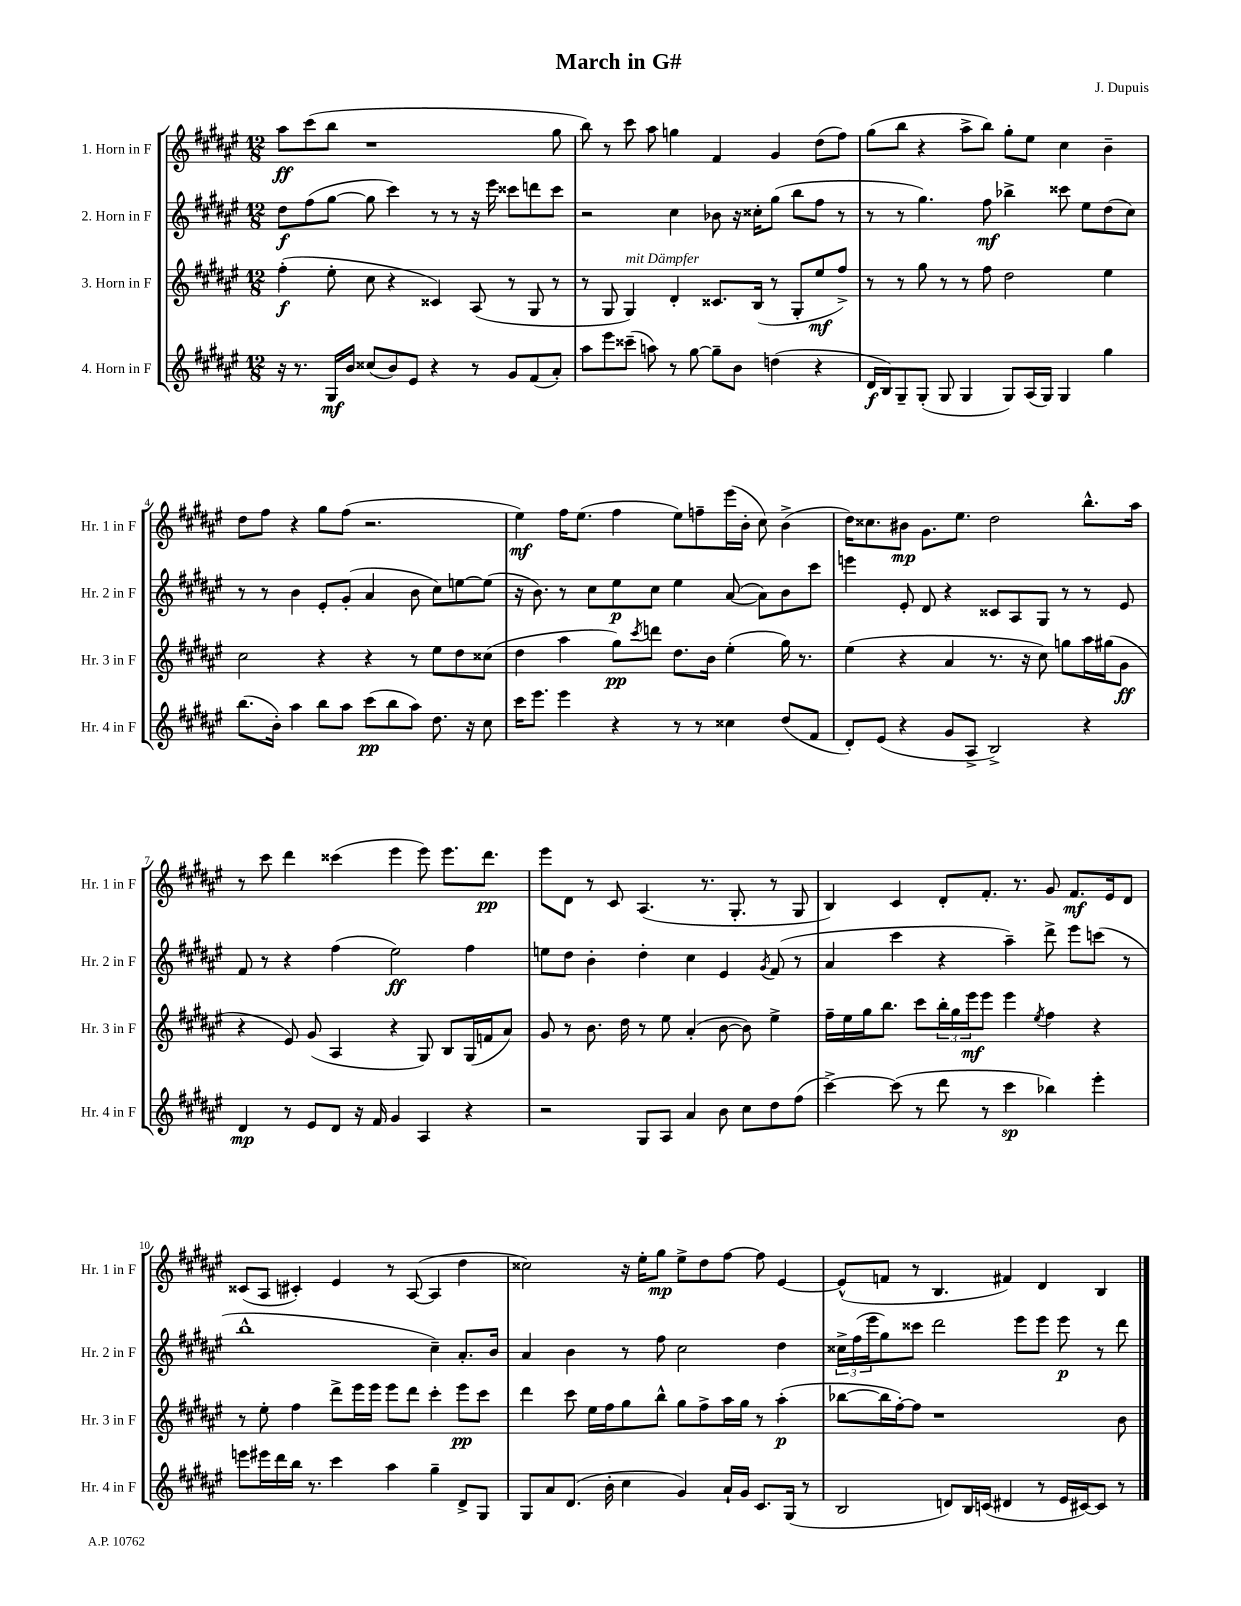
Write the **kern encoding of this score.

**kern	**dynam	**kern	**dynam	**kern	**dynam	**kern	**dynam
*part4	*part4	*part3	*part3	*part2	*part2	*part1	*part1
*staff4	*staff4	*staff3	*staff3	*staff2	*staff2	*staff1	*staff1
*I"4. Horn in F	*	*I"3. Horn in F	*	*I"2. Horn in F	*	*I"1. Horn in F	*
*I'Hr. 4 in F	*	*I'Hr. 3 in F	*	*I'Hr. 2 in F	*	*I'Hr. 1 in F	*
*clefG2	*	*clefG2	*	*clefG2	*	*clefG2	*
*k[f#c#g#d#a#e#]	*	*k[f#c#g#d#a#e#]	*	*k[f#c#g#d#a#e#]	*	*k[f#c#g#d#a#e#]	*
*M12/8	*	*M12/8	*	*M12/8	*	*M12/8	*
=1	=1	=1	=1	=1	=1	=1	=1
16r	.	(4ff#'\	f	8dd#\L	f	8aa#\L	ff
8.r	.	.	.	.	.	.	.
.	.	.	.	(8ff#\	.	(8ccc#\	.
16G#/LL	mf	8ee#'\	.	[8gg#\J	.	8bb\J	.
16b/JJ	.	.	.	.	.	.	.
(8cc##X/L	.	8cc#\	.	8gg#\]	.	1r	.
8b/)	.	4r	.	4ccc#\)	.	.	.
8e#/J	.	.	.	.	.	.	.
4r	.	4c##X/)	.	8r	.	.	.
.	.	.	.	8r	.	.	.
8r	.	(8A#/	.	16r	.	.	.
.	.	.	.	16eee#\	.	.	.
8g#/L	.	8r	.	8ccc##X\L	.	.	.
(8f#/	.	8G#/	.	8dddn\	.	.	.
8a#'/J)	.	8r	.	8ccc##\J	.	8gg#\	.
=2	=2	=2	=2	=2	=2	=2	=2
8aa#\L	.	8r	.	2r	.	8bb\)	.
8eee#\	.	8G#/	.	.	.	8r	.
!	!	!LO:TX:a:i:t=mit Dämpfer	!	!	!	!	!
(8ccc##X~\J	.	4G#/)	.	.	.	8ccc#\	.
8aan\)	.	.	.	.	.	8aa#\	.
8r	.	4d#'/	.	4cc#\	.	4ggn\	.
[8gg#\	.	.	.	.	.	.	.
8gg#~\L]	.	8.c##X/L	.	8b-X\	.	4f#/	.
8b\J	.	.	.	16r	.	.	.
.	.	(16B/Jk	.	16cc##X'\KL	.	.	.
(4ddn\	.	8r	.	(8gg#\J	.	4g#/	.
.	.	8G#'/L	.	8bb\L	.	.	.
4r	.	8ee#/	mf	8ff#\J	.	(8dd#\L	.
.	.	8ff#^/J)	.	8r	.	8ff#\J)	.
=3	=3	=3	=3	=3	=3	=3	=3
16d#/LL	f	8r	.	8r	.	(8gg#\L	.
16B/J)	.	.	.	.	.	.	.
8G#~/	.	8r	.	8r	.	8bb\J	.
(8G#'/J	.	8gg#\	.	4.gg#\)	.	4r	.
8G#/	.	8r	.	.	.	.	.
4G#/	.	8r	.	.	.	8aa#^\L	.
.	.	8ff#\	.	8ff#\	mf	8bb\J)	.
8G#/L)	.	2dd#\	.	4bb-X^\	.	8gg#'\L	.
(16A#/L	.	.	.	.	.	8ee#\J	.
16G#/JJ)	.	.	.	.	.	.	.
4G#/	.	.	.	8ccc##X\	.	4cc#\	.
.	.	.	.	8ee#\L	.	.	.
4gg#\	.	4ee#\	.	(8dd#\	.	4b~\	.
.	.	.	.	8cc#\J)	.	.	.
!!LO:LB:g=z
=4	=4	=4	=4	=4	=4	=4	=4
(8.bb\L	.	2cc#\	.	8r	.	8dd#\L	.
.	.	.	.	8r	.	8ff#\J	.
16b'\Jk)	.	.	.	.	.	.	.
4aa#\	.	.	.	4b\	.	4r	.
8bb\L	.	4r	.	8e#'/L	.	8gg#\L	.
8aa#\J	.	.	.	(8g#'/J	.	(8ff#\J	.
(8ccc#\L	pp	4r	.	4a#/	.	2.r	.
8bb\	.	.	.	.	.	.	.
8aa#\J)	.	8r	.	8b\	.	.	.
8.dd#\	.	8ee#\L	.	8cc#\L)	.	.	.
.	.	8dd#\	.	[8een\	.	.	.
16r	.	.	.	.	.	.	.
8cc#\	.	(8cc##X\J	.	(8ee\J]	.	.	.
=5	=5	=5	=5	=5	=5	=5	=5
16ccc#\KL	.	4dd#\	.	16r	.	4ee#\)	mf
8.eee#\J	.	.	.	8.b\)	.	.	.
4eee#\	.	4aa#\	.	8r	.	16ff#\KL	.
.	.	.	.	.	.	(8.ee#\J	.
.	.	.	.	8cc#\L	.	.	.
4r	.	8gg#\L)	pp	8ee#\	p	4ff#\	.
.	.	8qccc#/	.	.	.	.	.
.	.	8dddn\J	.	8cc#\J	.	.	.
8r	.	8.dd#\L	.	4ee#\	.	8ee#\L)	.
8r	.	.	.	.	.	8ffn~\	.
.	.	16b\Jk	.	.	.	.	.
4cc##X\	.	(4ee#'\	.	([8a#/	.	(16eee#\L	.
.	.	.	.	.	.	16b'\JJ	.
.	.	.	.	8a#\L])	.	8cc#\)	.
(8dd#/L	.	16gg#\)	.	8b\	.	(4b^\	.
.	.	8.r	.	.	.	.	.
8f#/J	.	.	.	8ccc#\J	.	.	.
=6	=6	=6	=6	=6	=6	=6	=6
8d#'/L)	.	(4ee#\	.	4eeen\	.	16dd#\KL)	.
.	.	.	.	.	.	8.cc##X\	.
(8e#/J	.	.	.	.	.	.	.
4r	.	4r	.	8e#'/	.	8b#X\J	mp
.	.	.	.	8d#/	.	8.g#\L	.
8g#/L	.	4a#/	.	4r	.	.	.
.	.	.	.	.	.	8.ee#\J	.
8A#^/J	.	.	.	.	.	.	.
2B^/)	.	8.r	.	8c##X/L	.	2dd#\	.
.	.	.	.	8A#/	.	.	.
.	.	16r	.	.	.	.	.
.	.	8cc#\)	.	8G#/J	.	.	.
.	.	8ggn\L	.	8r	.	.	.
4r	.	16aa#\L	.	8r	.	8.bb^^\L	.
.	.	(16gg#X\J	.	.	.	.	.
.	.	8g#\J	ff	8e#/	.	.	.
.	.	.	.	.	.	16aa#\Jk	.
!!LO:LB:g=z
=7	=7	=7	=7	=7	=7	=7	=7
4d#/	mp	4r	.	8f#/	.	8r	.
.	.	.	.	8r	.	8ccc#\	.
8r	.	8e#/)	.	4r	.	4ddd#\	.
8e#/L	.	(8g#/	.	.	.	.	.
8d#/J	.	4A#/	.	(4ff#\	.	(4ccc##X\	.
16r	.	.	.	.	.	.	.
16f#/	.	.	.	.	.	.	.
4g#/	.	4r	.	2ee#\)	ff	4eee#\	.
4A#/	.	8G#/)	.	.	.	8eee#\)	.
.	.	8B/L	.	.	.	8.eee#\L	.
4r	.	(16G#/L	.	4ff#\	.	.	.
.	.	16fn/J	.	.	.	8.ddd#\J	pp
.	.	8a#/J)	.	.	.	.	.
=8	=8	=8	=8	=8	=8	=8	=8
2r	.	8g#/	.	8een\L	.	8eee#\L	.
.	.	8r	.	8dd#\J	.	8d#\J	.
.	.	8.b\	.	4b'\	.	8r	.
.	.	.	.	.	.	8c#/	.
.	.	16dd#\	.	.	.	.	.
8G#/L	.	8r	.	4dd#'\	.	(4.A#/	.
8A#/J	.	8ee#\	.	.	.	.	.
4a#/	.	(4a#'/	.	4cc#\	.	.	.
.	.	.	.	.	.	8.r	.
8b\	.	[8b\	.	4e#/	.	.	.
.	.	.	.	.	.	8.G#'/	.
8cc#\L	.	8b\])	.	.	.	.	.
.	.	.	.	8qg#/	.	.	.
8dd#\	.	4ee#^\	.	(8f#/	.	8r	.
(8ff#\J	.	.	.	8r	.	8G#/	.
=9	=9	=9	=9	=9	=9	=9	=9
[4ccc#^\)	.	16ff#~\LL	.	4a#/	.	4B/)	.
.	.	16ee#\	.	.	.	.	.
.	.	16gg#\J	.	.	.	.	.
.	.	8.bb\J	.	.	.	.	.
(8ccc#\]	.	.	.	4ccc#\	.	4c#/	.
8r	.	8ccc#\L	.	.	.	.	.
8ddd#\	.	24bb'\L	.	4r	.	8d#'/L	.
.	.	24gg#\	.	.	.	.	.
.	.	24eee#\J	mf	.	.	.	.
8r	.	8eee#\J	.	.	.	8.f#'/J	.
4ccc#\	sp	4eee#\	.	4aa#~\)	.	.	.
.	.	.	.	.	.	8.r	.
.	.	8qee#/	.	.	.	.	.
4bb-X\)	.	4ff#\	.	8ddd#^\	.	8g#/	.
.	.	.	.	8eee#\L	.	8.f#/L	mf
4eee#'\	.	4r	.	(8cccn\J	.	.	.
.	.	.	.	.	.	16e#/k	.
.	.	.	.	8r	.	8d#/J	.
!!LO:LB:g=z
=10	=10	=10	=10	=10	=10	=10	=10
8eeen\L	.	8r	.	1bb^^	.	(8c##X/L	.
16eee#X\L	.	8ee#'\	.	.	.	8A#/J	.
16ddd#\	.	.	.	.	.	.	.
16bb\JJ	.	4ff#\	.	.	.	4c#X'/)	.
8.r	.	.	.	.	.	.	.
4ccc#\	.	8ddd#^\L	.	.	.	4e#/	.
.	.	16eee#\L	.	.	.	.	.
.	.	16eee#\JJ	.	.	.	.	.
4aa#\	.	8eee#\L	.	.	.	8r	.
.	.	8ddd#\J	.	.	.	([8A#/	.
4gg#~\	.	4ccc#'\	.	4cc#~\)	.	4A#/]	.
8d#^/L	.	8eee#\L	pp	8.a#'/L	.	4dd#\	.
8G#/J	.	8ccc#\J	.	.	.	.	.
.	.	.	.	16b/Jk	.	.	.
=11	=11	=11	=11	=11	=11	=11	=11
8G#/L	.	4ddd#\	.	4a#/	.	2cc##X\)	.
8a#/	.	.	.	.	.	.	.
(8.d#/J	.	8ccc#\	.	4b\	.	.	.
.	.	16ee#\LL	.	.	.	.	.
16b'\	.	16ff#\J	.	.	.	.	.
4cc#\	.	8gg#\	.	8r	.	16r	.
.	.	.	.	.	.	16ee#'\KL	.
.	.	8bb^^\J	.	8ff#\	.	8gg#\J	mp
4g#/)	.	8gg#\L	.	2cc#\	.	8ee#^\L	.
.	.	8ff#^\	.	.	.	8dd#\	.
16a#`/LL	.	16aa#\L	.	.	.	[8ff#\J	.
16g#/JJ	.	16gg#\JJ	.	.	.	.	.
8.c#/L	.	8r	.	.	.	8ff#\]	.
.	.	(4aa#'\	p	4dd#\	.	[4e#/	.
(16G#/Jk	.	.	.	.	.	.	.
8r	.	.	.	.	.	.	.
=12	=12	=12	=12	=12	=12	=12	=12
2B/	.	[8bb-X\L	.	24cc##X^\LL	.	(8e#^^/L]	.
.	.	.	.	(24ff#\	.	.	.
.	.	.	.	24eee#\J	.	.	.
.	.	16bb-\L]	.	8gg#\)	.	8fn/J	.
.	.	[16ff#'\J)	.	.	.	.	.
.	.	8ff#\J]	.	8ccc##X\J	.	8r	.
.	.	1r	.	2ddd#\	.	4.B/	.
8dn/L)	.	.	.	.	.	.	.
16B/L	.	.	.	.	.	.	.
(16cn/JJ	.	.	.	.	.	.	.
4d#X/	.	.	.	.	.	4f#X/)	.
.	.	.	.	8eee#\L	.	.	.
8r	.	.	.	8eee#\J	.	4d#/	.
16e#/LL	.	.	.	8eee#\	p	.	.
[16c#X/J)	.	.	.	.	.	.	.
8c#/J]	.	.	.	8r	.	4B/	.
8r	.	8b\	.	8ddd#\	.	.	.
==	==	==	==	==	==	==	==
*-	*-	*-	*-	*-	*-	*-	*-
